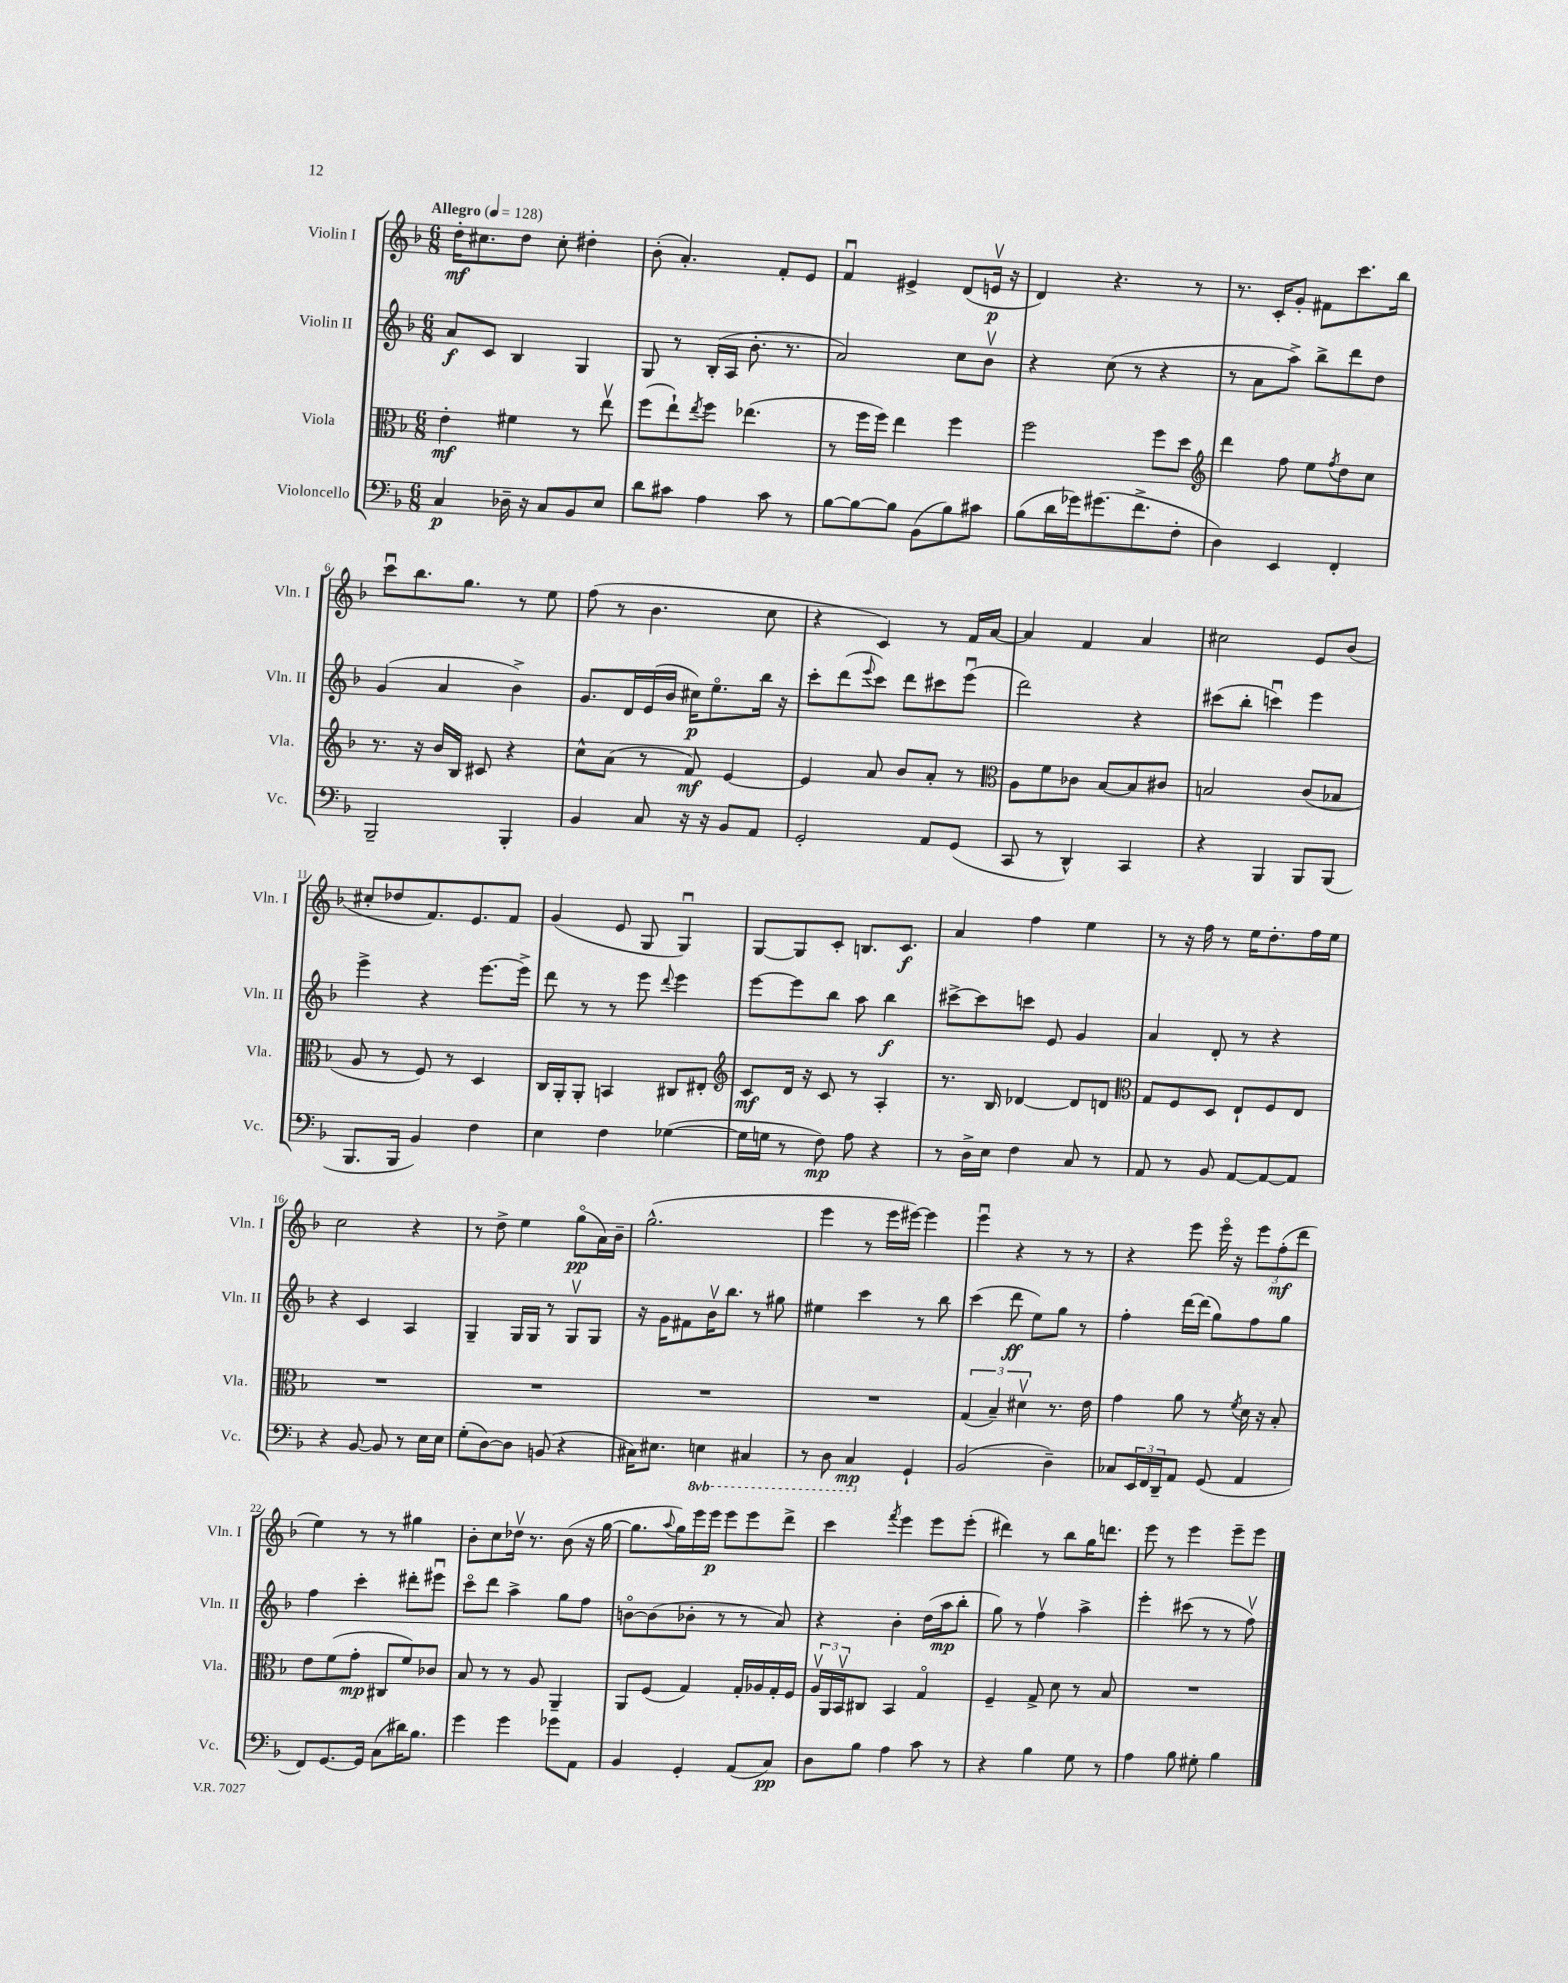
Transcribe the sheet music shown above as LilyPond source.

<<
\new StaffGroup <<
\new Staff = "s0" \with { instrumentName = "Violin I" shortInstrumentName = "Vln. I" } {
    \clef treble \key f \major \numericTimeSignature \time 6/8 \tempo "Allegro" 4 = 128
    d''16-.\mf cis''8. d''8 cis''8-. dis''4-. |
    bes'8-.( a'4.-.) f'8-. e'8 |
    f'4\downbow eis'4-> d'8( e'16\upbow\p r16 |
    d'4) r4. r8 |
    r8. c'16-. g'8-. fis'8 c'''8. bes''16 |
    c'''8\downbow bes''8. g''8. r8 e''8 |
    f''8( r8 bes'4. c''8 |
    r4 c'4) r8 f'16 a'16~ |
    a'4 f'4 a'4 |
    cis''2 e'8 bes'8( |
    cis''8-. des''8 f'8.) e'8. f'8 |
    g'4( e'8 g8 g4\downbow) |
    g8~ g8 c'8-. b8. c'8.\f |
    a'4 f''4 e''4 |
    r8 r16 f''16 r8 e''16 d''8.-. f''16 e''16 |
    c''2 r4 |
    r8 d''8-> e''4 g''8\flageolet\pp( a'16) bes'16-- |
    g''2.-^( |
    e'''4 r8 e'''16 eis'''16~) eis'''4 |
    e'''4\downbow r4 r8 r8 |
    r4 e'''8 e'''16\flageolet r16 \tuplet 3/2 { e'''8 f''8-.\mf( d'''8 } |
    e''4) r8 r8 gis''4 |
    bes'8-. c''8 des''16\upbow r8. bes'8( r16 g''16~ |
    g''8. \appoggiatura { a''8 } g''16) e'''16 e'''16\p e'''8 e'''8 d'''8-> |
    c'''4 \acciaccatura { f'''8 } e'''4 e'''8 e'''8-.( |
    dis'''4) r8 bes''8 g''16 d'''8. |
    e'''8 r8 e'''4 e'''8-- e'''8 \bar "|." |
}
\new Staff = "s1" \with { instrumentName = "Violin II" shortInstrumentName = "Vln. II" } {
    \clef treble \key f \major \numericTimeSignature \time 6/8
    a'8\f c'8 bes4 g4 |
    g8 r8 bes16-.( a16 bes'8.-. r8. |
    a'2) c''8 bes'8\upbow |
    r4 c''8( r8 r4 |
    r8 a'8 a''8->) bes''8-> d'''8 d''8 |
    g'4( a'4 bes'4->) |
    g'8. d'16 e'16( bes'16 cis''16\p) e''8.\flageolet bes''16 r16 |
    c'''8-. d'''8( \appoggiatura { e'''8 } c'''8) d'''8 cis'''8 e'''8\downbow( |
    d'''2) r4 |
    cis'''8( bes''8-. c'''4\downbow) e'''4 |
    e'''4-> r4 e'''8.~ e'''16-> |
    d'''8 r8 r8 e'''8 \appoggiatura { d'''8 } e'''4 |
    e'''8~ e'''8 bes''8 a''8 bes''4\f |
    cis'''8~-> cis'''8 c'''8 e'8 g'4 |
    a'4 d'8-. r8 r4 |
    r4 c'4 a4 |
    g4-- g16 g16 r8 g8\upbow g8 |
    r16 g'16 fis'8 bes'16\upbow bes''8. r8 gis''8 |
    eis''4 c'''4 r8 bes''8 |
    c'''4( d'''8\ff e''8) g''8 r8 |
    f''4-. d'''16~ d'''16( g''8) f''8 g''8 |
    f''4 c'''4-. dis'''8-. eis'''8\downbow |
    c'''8\flageolet d'''8 a''4-> g''8 f''8 |
    b'8~\flageolet b'8( bes'8-. r8 r8 a'8) |
    r4 bes'4-. d''16( a''16\mp bes''8-. |
    g''8) r8 f''4\upbow a''4-> |
    e'''4-. cis'''8( r8 r8 f''8\upbow) \bar "|." |
}
\new Staff = "s2" \with { instrumentName = "Viola" shortInstrumentName = "Vla." } {
    \clef alto \key f \major \numericTimeSignature \time 6/8
    e'4-.\mf fis'4 r8 e''8\upbow |
    f''8( e''8-!) \acciaccatura { e''8 } f''8 ees''4.( |
    r8 f''16 f''16) e''4 f''4 |
    f''2 f''8 d''8 |
    \clef treble d'''4 f''8 e''8 \acciaccatura { f''8 } d''8 c''8 |
    r8. r16 bes'16 bes16 cis'8 r4 |
    c''8-^ a'8( r8 f'8\mf) e'4~ |
    e'4 a'8 bes'8 a'8-. r8 |
    \clef alto a8 f'8 ces'8 bes8~ bes8 cis'8 |
    b2 c'8( bes8 |
    a8 r8 f8) r8 d4 |
    c16 a,16-. a,8-. b,4 cis8 eis8-. |
    \clef treble c'8\mf d'16 r16 c'8 r8 a4-. |
    r8. bes16 des'4~ des'8 d'8 |
    \clef alto g8 f8 d8 e8-! f8 e8 |
    R2. |
    R2. |
    R2. |
    R2. |
    \tuplet 3/2 { g4( bes4--) dis'4\upbow } r8. e'16 |
    g'4 a'8 r8 \acciaccatura { f'8 } d'16 r16 bes8-. |
    e'8 f'8( g'8-.\mp cis8 f'8) ces'8 |
    bes8 r8 r8 a8 a,4-- |
    a,8 f8( g4) g16-. aes16 g16-. f16 |
    \tuplet 3/2 { a16\upbow a,16 bes,16\upbow } cis8 bes,4 g4\flageolet |
    f4-- g8-> d'8 r8 bes8 |
    R2. \bar "|." |
}
\new Staff = "s3" \with { instrumentName = "Violoncello" shortInstrumentName = "Vc." } {
    \clef bass \key f \major \numericTimeSignature \time 6/8 \set Staff.ottavationMarkups = #ottavation-simple-ordinals
    c4\p des16-- r16 c8 bes,8 e8 |
    d'8 cis'8 a4 cis'8 r8 |
    bes8~ bes8~ bes8 bes,8( bes8) cis'8 |
    bes8( d'16 ges'16) gis'8.( f'8.-> f8-. |
    d4) e,4 f,4-. |
    bes,,2-- bes,,4-. |
    bes,4 c8 r16 r16 bes,8 a,8 |
    g,2-. a,8 g,8( |
    c,8 r8 d,4-^) c,4 |
    r4 bes,,4 bes,,8 bes,,8( |
    bes,,8. bes,,16 bes,4) f4 |
    e4 f4 ges4~( |
    ges16 g16 r8 f8\mp) a8 r4 |
    r8 d16-> e16 f4 c8 r8 |
    a,8 r8 bes,8 a,8~ a,8~ a,8 |
    r4 bes,8~ bes,8 r8 e16 e16 |
    g8-.( d8~) d8 b,8( r4 |
    cis16) eis8. \ottava #-1 e,!4 cis,4 |
    r8 d,8 c,4\mp \ottava #0 g,4-! |
    bes,2( d4--) |
    ces8 \tuplet 3/2 { e,16 f,16 d,16-- } a,8 g,8( a,4 |
    f,8) g,8.~ g,16 c8( dis'16) bes8. |
    g'4 g'4 ges'8 a,8 |
    bes,4 g,4-. a,8( c8\pp) |
    d8 bes8 a4 c'8 r8 |
    r4 bes4 g8 r8 |
    a4 bes8 gis8-. bes4 \bar "|." |
}
>>
>>
